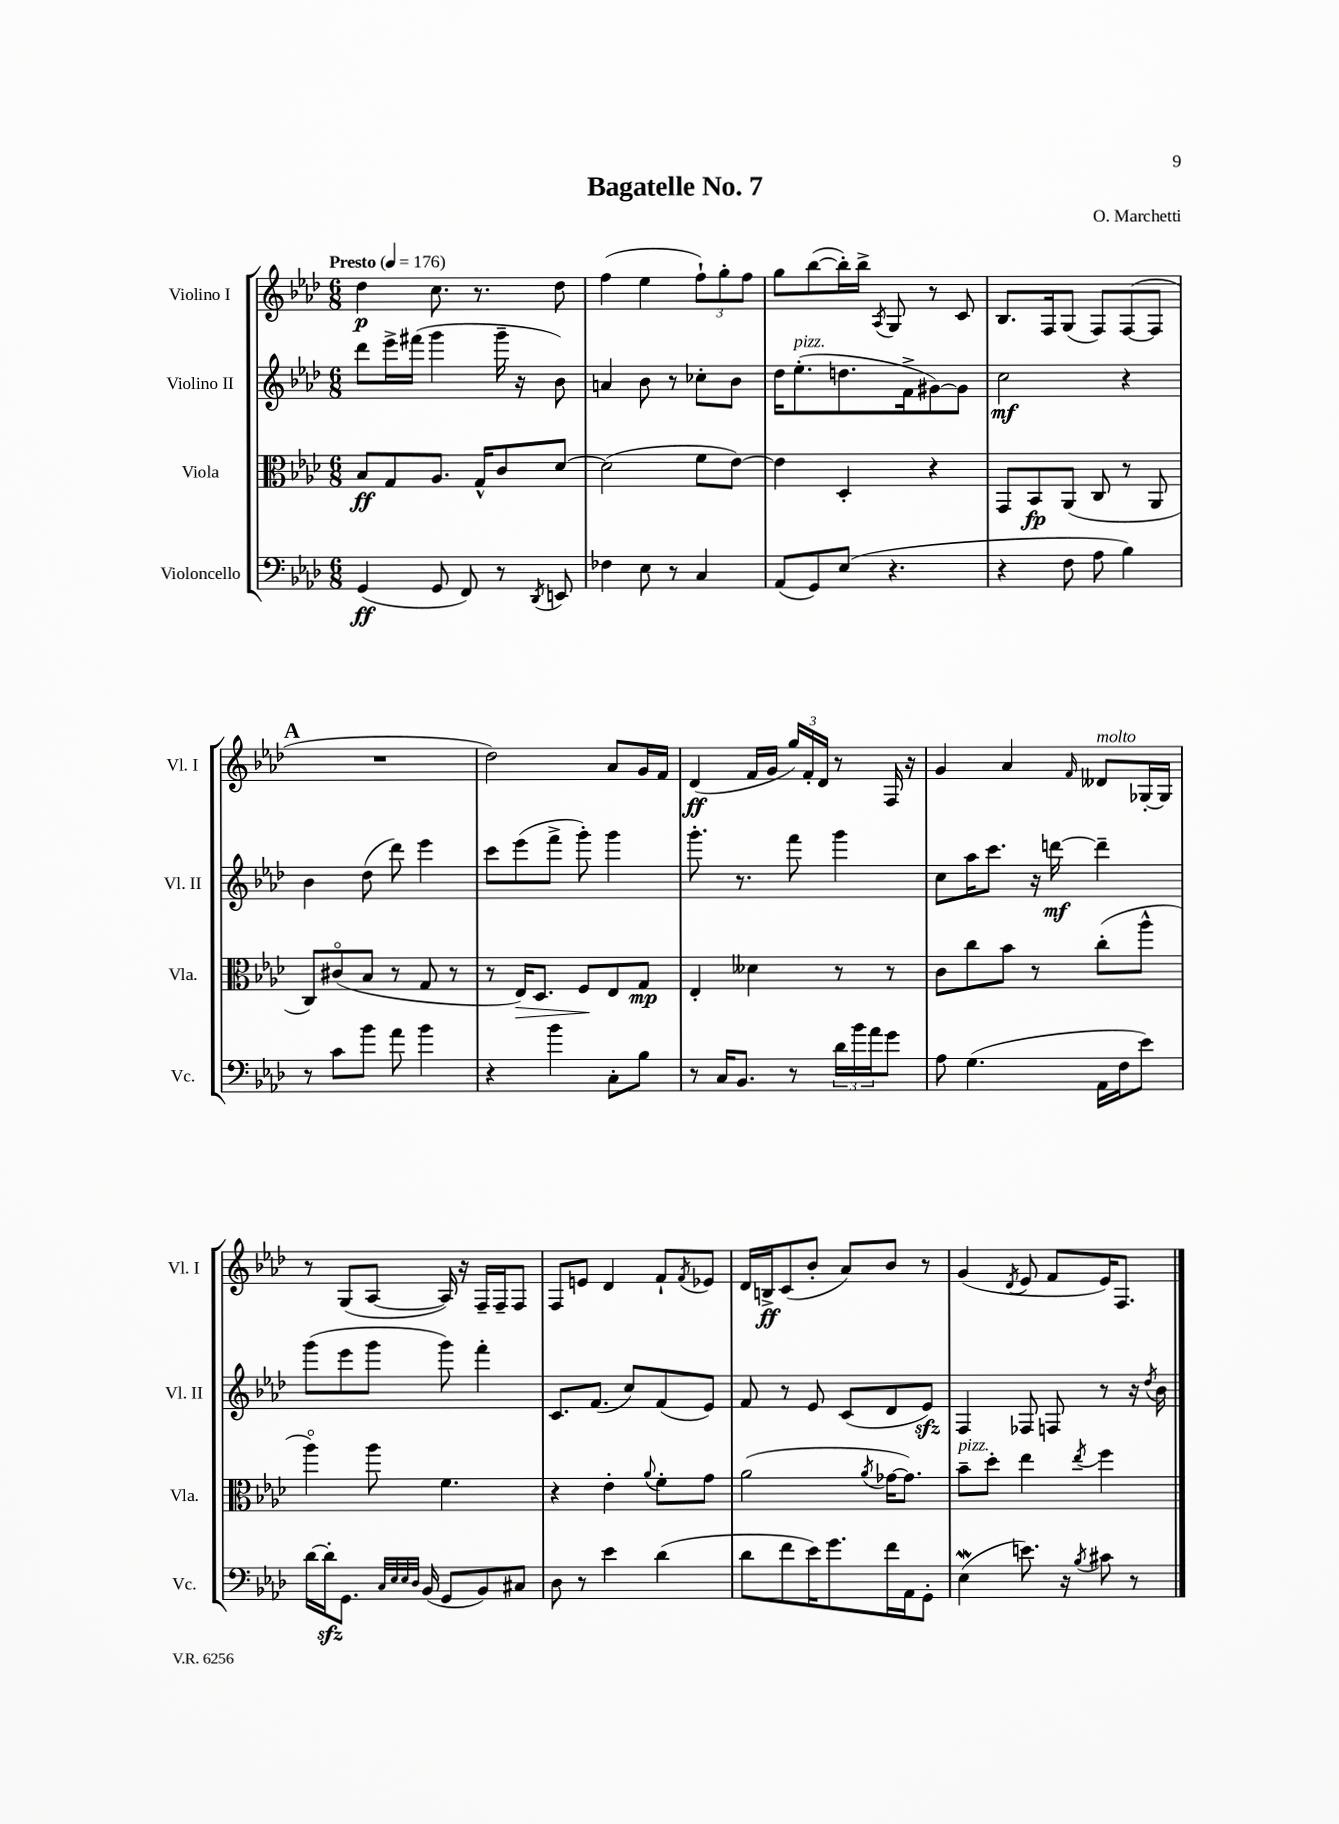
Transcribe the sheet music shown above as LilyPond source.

\header { title = "Bagatelle No. 7" composer = "O. Marchetti" }
<<
\new StaffGroup <<
\new Staff = "s0" \with { instrumentName = "Violino I" shortInstrumentName = "Vl. I" } {
    \clef treble \key aes \major \numericTimeSignature \time 6/8 \tempo "Presto" 4 = 176
    des''4\p c''8. r8. des''8 |
    f''4( ees''4 \tuplet 3/2 { f''8-!) g''8-. f''8 } |
    g''8 bes''8~( bes''16-.) bes''16-> \acciaccatura { aes8 } g8 r8 c'8 |
    bes8. f16 g8( f8) f8~( f8 |
    \mark \markup { \bold "A" } R2. |
    des''2) aes'8 g'16 f'16 |
    des'4\ff( f'16 g'16 \tuplet 3/2 { g''16) f'16-. des'16 } r8 f16 r16 |
    g'4 aes'4 \grace { f'16 } deses'8^\markup { \italic "molto" } ges16~-. ges16 |
    r8 g8( aes8~ aes16) r16 f16-- f16-- f8 |
    f8 e'8 des'4 f'8-! \acciaccatura { f'8 } ees'8 |
    des'16 b16->\ff c'8( bes'8-. aes'8) bes'8 r8 |
    g'4( \acciaccatura { des'8 } ees'8 f'8 ees'16) f8. \bar "|." |
}
\new Staff = "s1" \with { instrumentName = "Violino II" shortInstrumentName = "Vl. II" } {
    \clef treble \key aes \major \numericTimeSignature \time 6/8
    des'''8 ees'''16-> fis'''16( g'''4 g'''16-- r16 bes'8) |
    a'4 bes'8 r8 ces''8-. bes'8 |
    des''16 ees''8.-.^\markup { \italic "pizz." }( d''8. f'16-> gis'8~) gis'8 |
    c''2\mf r4 |
    \mark \markup { \bold "A" } bes'4 des''8( des'''8) ees'''4 |
    c'''8 ees'''8( f'''8-> g'''8-.) g'''4 |
    g'''8.-. r8. f'''8 g'''4 |
    c''8 aes''16 c'''8. r16 d'''16~\mf d'''4-- |
    g'''8( ees'''8 g'''8 g'''8) f'''4-. |
    c'8. f'8.( c''8) f'8( ees'8) |
    f'8 r8 ees'8 c'8( des'8 ees'8\sfz) |
    f4 fes8 f8 r8 r16 \acciaccatura { des''8 } bes'16 \bar "|." |
}
\new Staff = "s2" \with { instrumentName = "Viola" shortInstrumentName = "Vla." } {
    \clef alto \key aes \major \numericTimeSignature \time 6/8
    bes8\ff g8 aes8. g16-^ c'8 des'8~ |
    des'2( f'8 ees'8~) |
    ees'4 des4-. r4 |
    g,8 bes,8\fp aes,8( c8 r8 aes,8 |
    \mark \markup { \bold "A" } c8) cis'8\flageolet( bes8 r8 g8 r8 |
    r8 ees16\>) des8. f8\! ees8 g8\mp |
    ees4-. deses'4 r8 r8 |
    c'8 c''8 bes'8 r8 c''8-.( aes''8-^ |
    aes''4\flageolet) aes''8 f'4. |
    r4 ees'4-. \appoggiatura { aes'8 } f'8-. g'8 |
    aes'2( \acciaccatura { aes'8 } ges'16~ ges'8.) |
    bes'8--^\markup { \italic "pizz." } des''8-. ees''4 \acciaccatura { ees''8 } f''4 \bar "|." |
}
\new Staff = "s3" \with { instrumentName = "Violoncello" shortInstrumentName = "Vc." } {
    \clef bass \key aes \major \numericTimeSignature \time 6/8
    g,4\ff( g,8 f,8) r8 \acciaccatura { des,8 } e,8 |
    fes4 ees8 r8 c4 |
    aes,8( g,8) ees8( r4. |
    r4 f8 aes8 bes4) |
    \mark \markup { \bold "A" } r8 c'8 bes'8 aes'8 bes'4 |
    r4 bes'4 c8-. bes8 |
    r8 c16 bes,8. r8 \tuplet 3/2 { des'16 bes'16 aes'16 } g'8 |
    aes8 g4.( aes,16 f16 ees'8) |
    des'16~ des'16-.\sfz g,8. \grace { c32 ees32 ees32 des32 } bes,16( g,8 bes,8) cis8 |
    des8 r8 ees'4 des'4( |
    des'8 f'8 ees'16) g'8. f'16 aes,16 g,8-. |
    ees4\mordent( e'8.) r16 \acciaccatura { bes8 } cis'8 r8 \bar "|." |
}
>>
>>
\layout { \context { \Score \remove "Bar_number_engraver" } }
